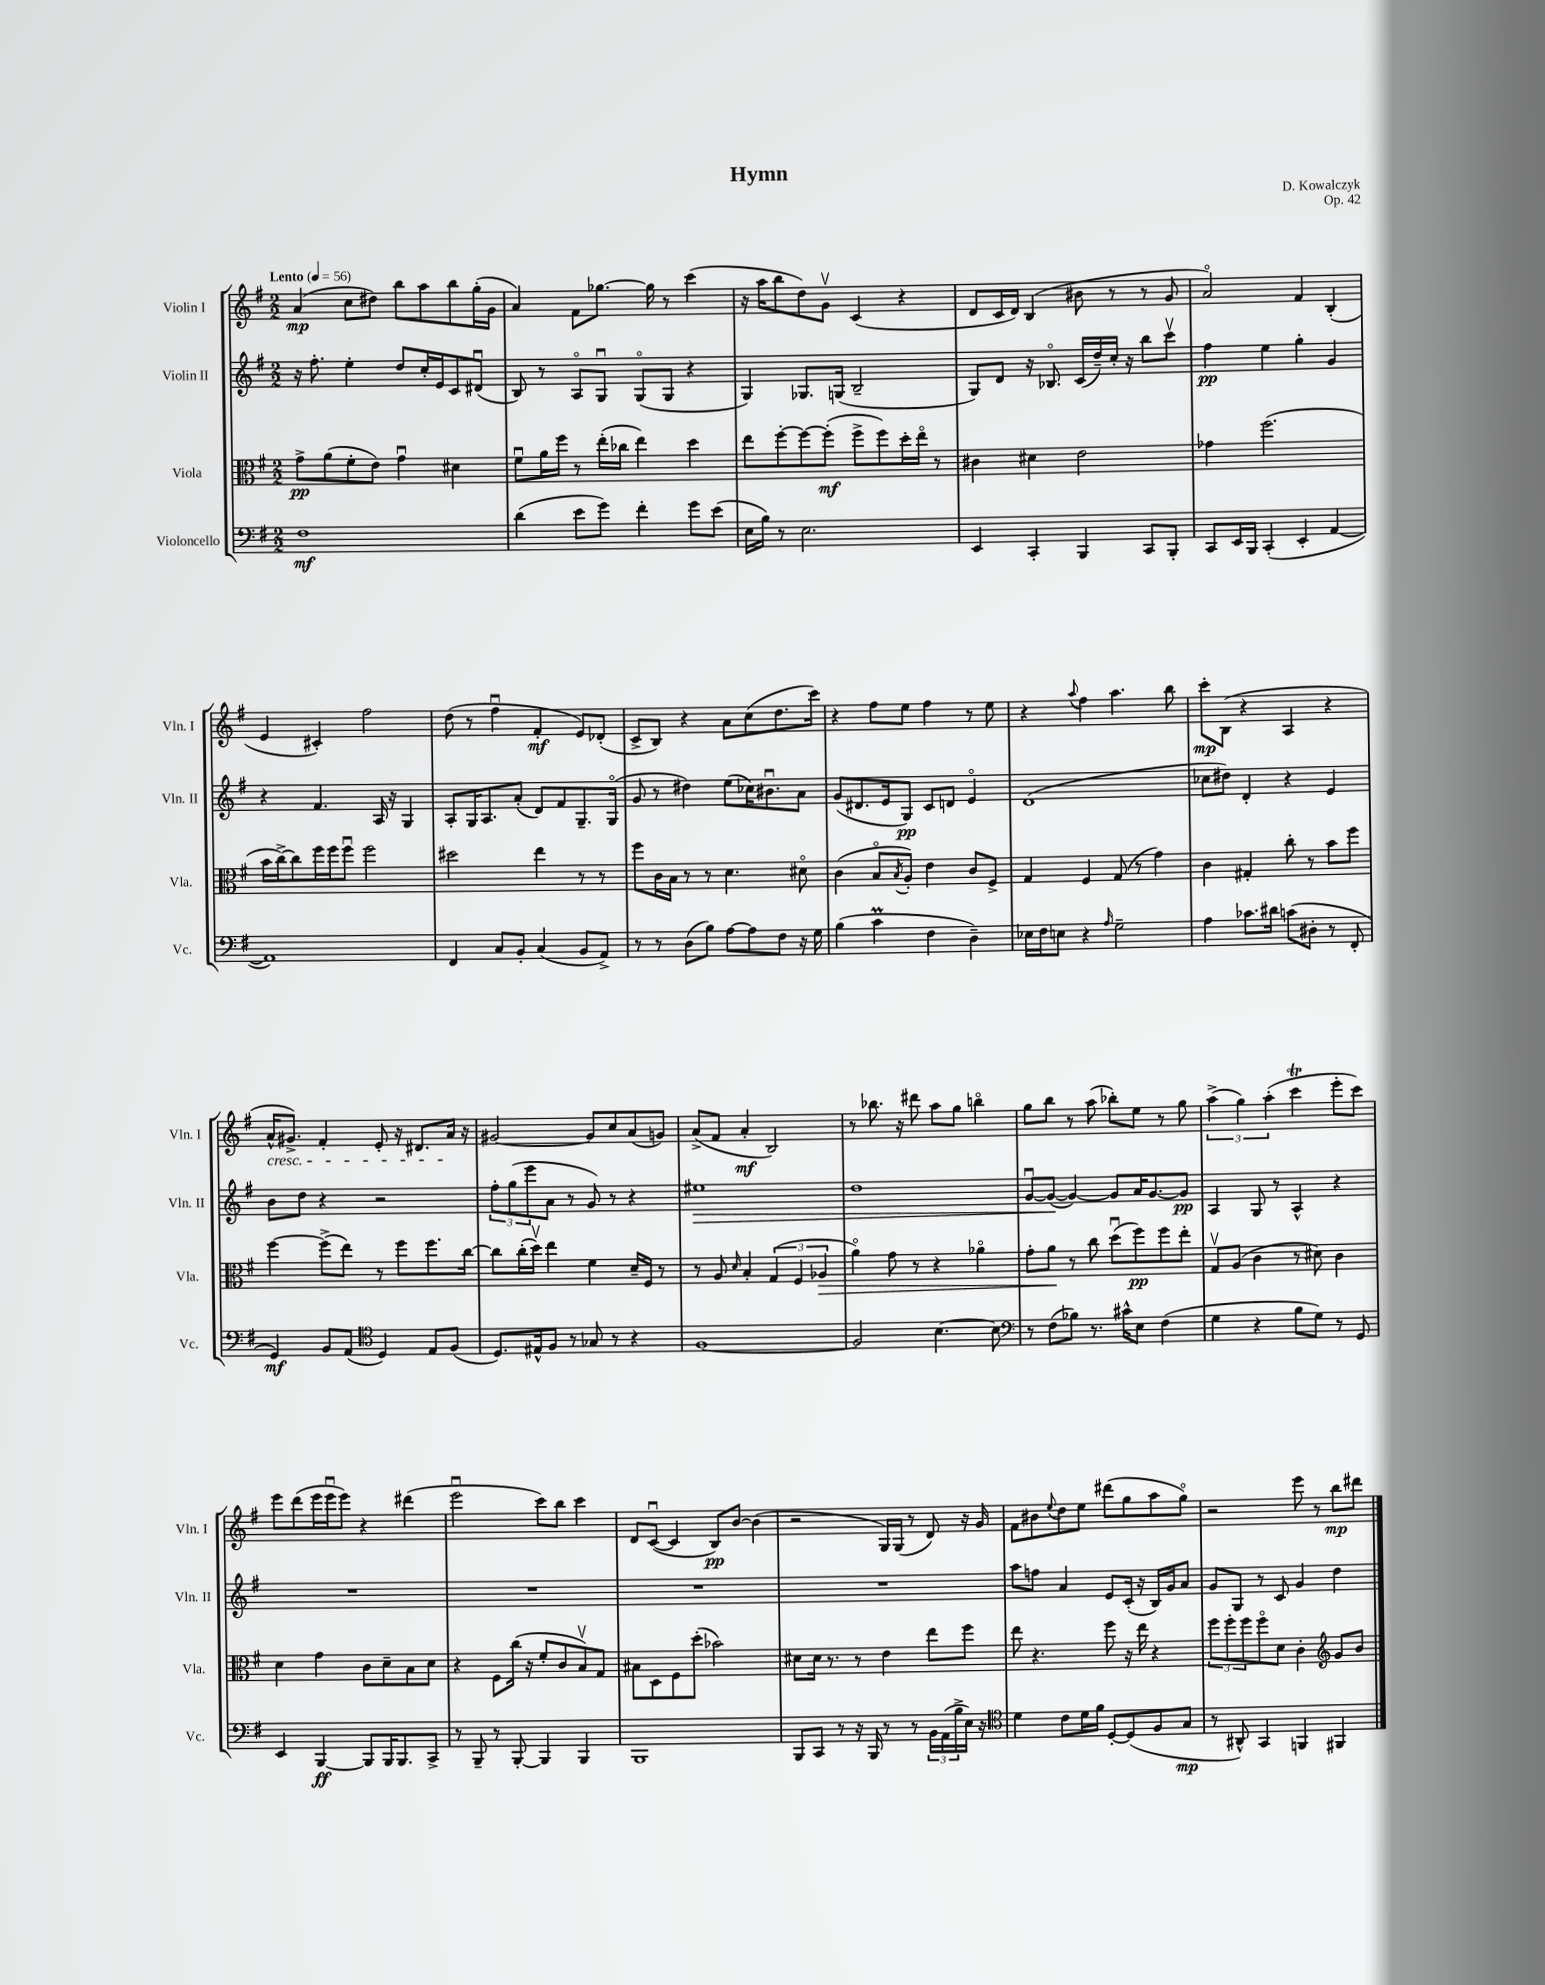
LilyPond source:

\header { title = "Hymn" composer = "D. Kowalczyk" opus = "Op. 42" }
<<
\new StaffGroup <<
\new Staff = "s0" \with { instrumentName = "Violin I" shortInstrumentName = "Vln. I" } {
    \clef treble \key g \major \numericTimeSignature \time 2/2 \tempo "Lento" 4 = 56
    a'4\mp( c''8 dis''8) b''8 a''8 b''8 g''16-.( g'16 |
    a'4) fis'8 ges''8.~ ges''16 r8 c'''4( |
    r16 a''16 b''8 d''8) g'8\upbow c'4( r4 |
    d'8 c'16 d'16) b4( bis'8 r8 r8 g'8 |
    a'2\flageolet) fis'4 b4-.( |
    e'4 cis'4-.) fis''2 |
    d''8( r8 fis''4\downbow fis'4-.\mf e'8) des'8-.( |
    c'8-> b8) r4 a'8 c''8( d''8. c'''16) |
    r4 fis''8 e''8 fis''4 r8 e''8 |
    r4 \appoggiatura { a''8 } fis''4 a''4. b''8 |
    c'''8-.\mp b8( r4 a4 r4 |
    a'16-^\cresc gis'8.->) fis'4-. e'8-. r16 dis'8. a'16\! r16 |
    gis'2~ gis'8 c''8 a'8( g'8) |
    a'8->( fis'8 a'4-.\mf b2) |
    r8 bes''8. r16 dis'''8 a''8 g''8 b''4\flageolet |
    g''8 b''8 r8 a''8( bes''8-.) e''8 r8 g''8 |
    \tuplet 3/2 { a''4->( g''4) a''4-.( } c'''4\trill e'''8-. c'''8) |
    e'''8 d'''8( e'''16 e'''16\downbow e'''8) r4 dis'''4( |
    e'''2\downbow c'''8) b''8 c'''4 |
    d'8 c'8~\downbow( c'4 b8\pp) b'8~ b'4( |
    r2 g16) g16( r8 d'8) r16 g'16 |
    fis'8 bis'8 \appoggiatura { e''8 } d''8 e''8 dis'''8( g''8 a''8 g''8\flageolet) |
    r2 e'''8 r8 b''8\mp dis'''8 \bar "|." |
}
\new Staff = "s1" \with { instrumentName = "Violin II" shortInstrumentName = "Vln. II" } {
    \clef treble \key g \major \numericTimeSignature \time 2/2
    r16 fis''8.-. e''4-. d''8 c''16-. e'16 c'8 dis'8\downbow( |
    b8) r8 a8\flageolet g8\downbow g8\flageolet( g8 r4 |
    g4) ges8. g16( b2-- |
    g8) d'8 r16 bes8.\flageolet c'16( d''16--) c''16-. r16 b''8 c'''8\upbow |
    fis''4\pp e''4 g''4-. g'4 |
    r4 fis'4. a16 r16 g4 |
    a8-. g16 a8. a'8-.( d'8) fis'8 g8.-- g16\flageolet( |
    g'8 r8 dis''4) e''8( ces''16) bis'8.\downbow a'8 |
    g'8( dis'8. e'16 g8\pp) c'8 d'8 e'4\flageolet |
    d'1( |
    ces''8 dis''8) d'4-. r4 e'4 |
    b'8 d''8 r4 r2 |
    \tuplet 3/2 { fis''8-. g''8( e'''8 } a'8 r8 g'8) r8 r4 |
    eis''1\> |
    d''1 |
    g'8~\downbow g'8~\!( g'4~) g'8 a'16 g'8.~ g'8\pp |
    a4 g8 r8 a4-^ r4 |
    R1 |
    R1 |
    R1 |
    R1 |
    a''8 f''8 a'4 e'8 c'16-.( r16 b16) g'16 a'8 |
    g'8 g8 r8 c'8 g'4 d''4 \bar "|." |
}
\new Staff = "s2" \with { instrumentName = "Viola" shortInstrumentName = "Vla." } {
    \clef alto \key g \major \numericTimeSignature \time 2/2
    g'8->\pp a'8( fis'8-. e'8) g'4\downbow dis'4 |
    fis'8\downbow a'16 fis''16 r8 e''16-.( ces''16 e''4) d''4 |
    e''8 fis''8~-. fis''8~ fis''8-.\mf( fis''8-> fis''8) d''16-. e''16\flageolet r8 |
    cis'4 dis'4 e'2 |
    ges'4 fis''2.( |
    b'16 c''16~->) c''8 fis''16 fis''16 fis''8\downbow fis''2 |
    dis''2 e''4 r8 r8 |
    fis''8 c'16 b16 r8 r8 d'4. dis'8\flageolet |
    c'4( b8\flageolet \acciaccatura { b8 } a8-.) e'4 c'8 fis8-> |
    g4 fis4 g8( r8 g'4) |
    c'4 gis4-. c''8-. r8 b'8 fis''8 |
    fis''4~ fis''8->( e''8) r8 fis''8 fis''8. c''16~ |
    c''8 c''16-.( d''16\upbow) e''4 fis'4 d'16-- fis16 r8 |
    r8 a8 \grace { d'16 } b4-. \tuplet 3/2 { g4( fis4 aes4\> } |
    a'4\flageolet) g'8 r8 r4 aes'4\flageolet |
    g'8-. a'8\! r8 c''8 d''8\downbow( fis''8\pp) fis''8 e''8-. |
    g8\upbow a8( c'4 r8 dis'8) c'4 |
    d'4 g'4 c'8 d'8-- b8 d'8 |
    r4 fis8 c''16( r16 fis'8-. c'8 b8\upbow) g8 |
    bis8 d8 fis8 d''8-.( bes'2) |
    dis'8 dis'16 r8. r8 e'4 e''8 fis''8 |
    e''8 r4. fis''8 r16 e''16 r4 |
    \tuplet 3/2 { fis''8 fis''8-. fis''8 } fis''8\flageolet d'8 c'4-. \clef treble g'8 b'8 \bar "|." |
}
\new Staff = "s3" \with { instrumentName = "Violoncello" shortInstrumentName = "Vc." } {
    \clef bass \key g \major \numericTimeSignature \time 2/2
    fis1\mf |
    d'4( e'8 g'8) fis'4-. g'8 e'8( |
    e16 b16) r8 e2. |
    e,4 c,4-. b,,4 c,8 b,,8-. |
    c,8 e,16 b,,16 c,4-.( e,4-. a,4~ |
    a,1) |
    fis,4 c8 b,8-. c4( b,8 a,8->) |
    r8 r8 d8( b8) a8~ a8 fis8 r16 g16 |
    b4( c'4\prall fis4 d4--) |
    ees16 fis16 e8 r4 \grace { a16 } g2-- |
    a4 ces'8. dis'16 c'8( dis8-. r8 fis,8-. |
    g,4\mf) b,8 a,8( \clef tenor d4) e8 fis8( |
    d8.) eis16-^ fis8 r8 ges8 r8 r4 |
    fis1~ |
    fis2 b4.~ b8 |
    \clef bass r8 fis8( bes8) r8. cis'16-^ e8 fis4( |
    g4 r4 b8 g8) r8 g,8 |
    e,4 b,,4~\ff b,,8 b,,16 b,,8. c,8-> |
    r8 b,,8-- r8 b,,8~-. b,,4 b,,4 |
    b,,1 |
    b,,8 c,8 r8 r16 b,,16 r8 r8 \tuplet 3/2 { b,16 a,16( b16-> } e16) r16 |
    \clef tenor d'4 c'8 d'16 fis'16 d8~-. d8( fis8 g8\mp |
    r8 ais,8-^) g,4 f,4 fis,4 \bar "|." |
}
>>
>>
\layout { \context { \Score \remove "Bar_number_engraver" } }
